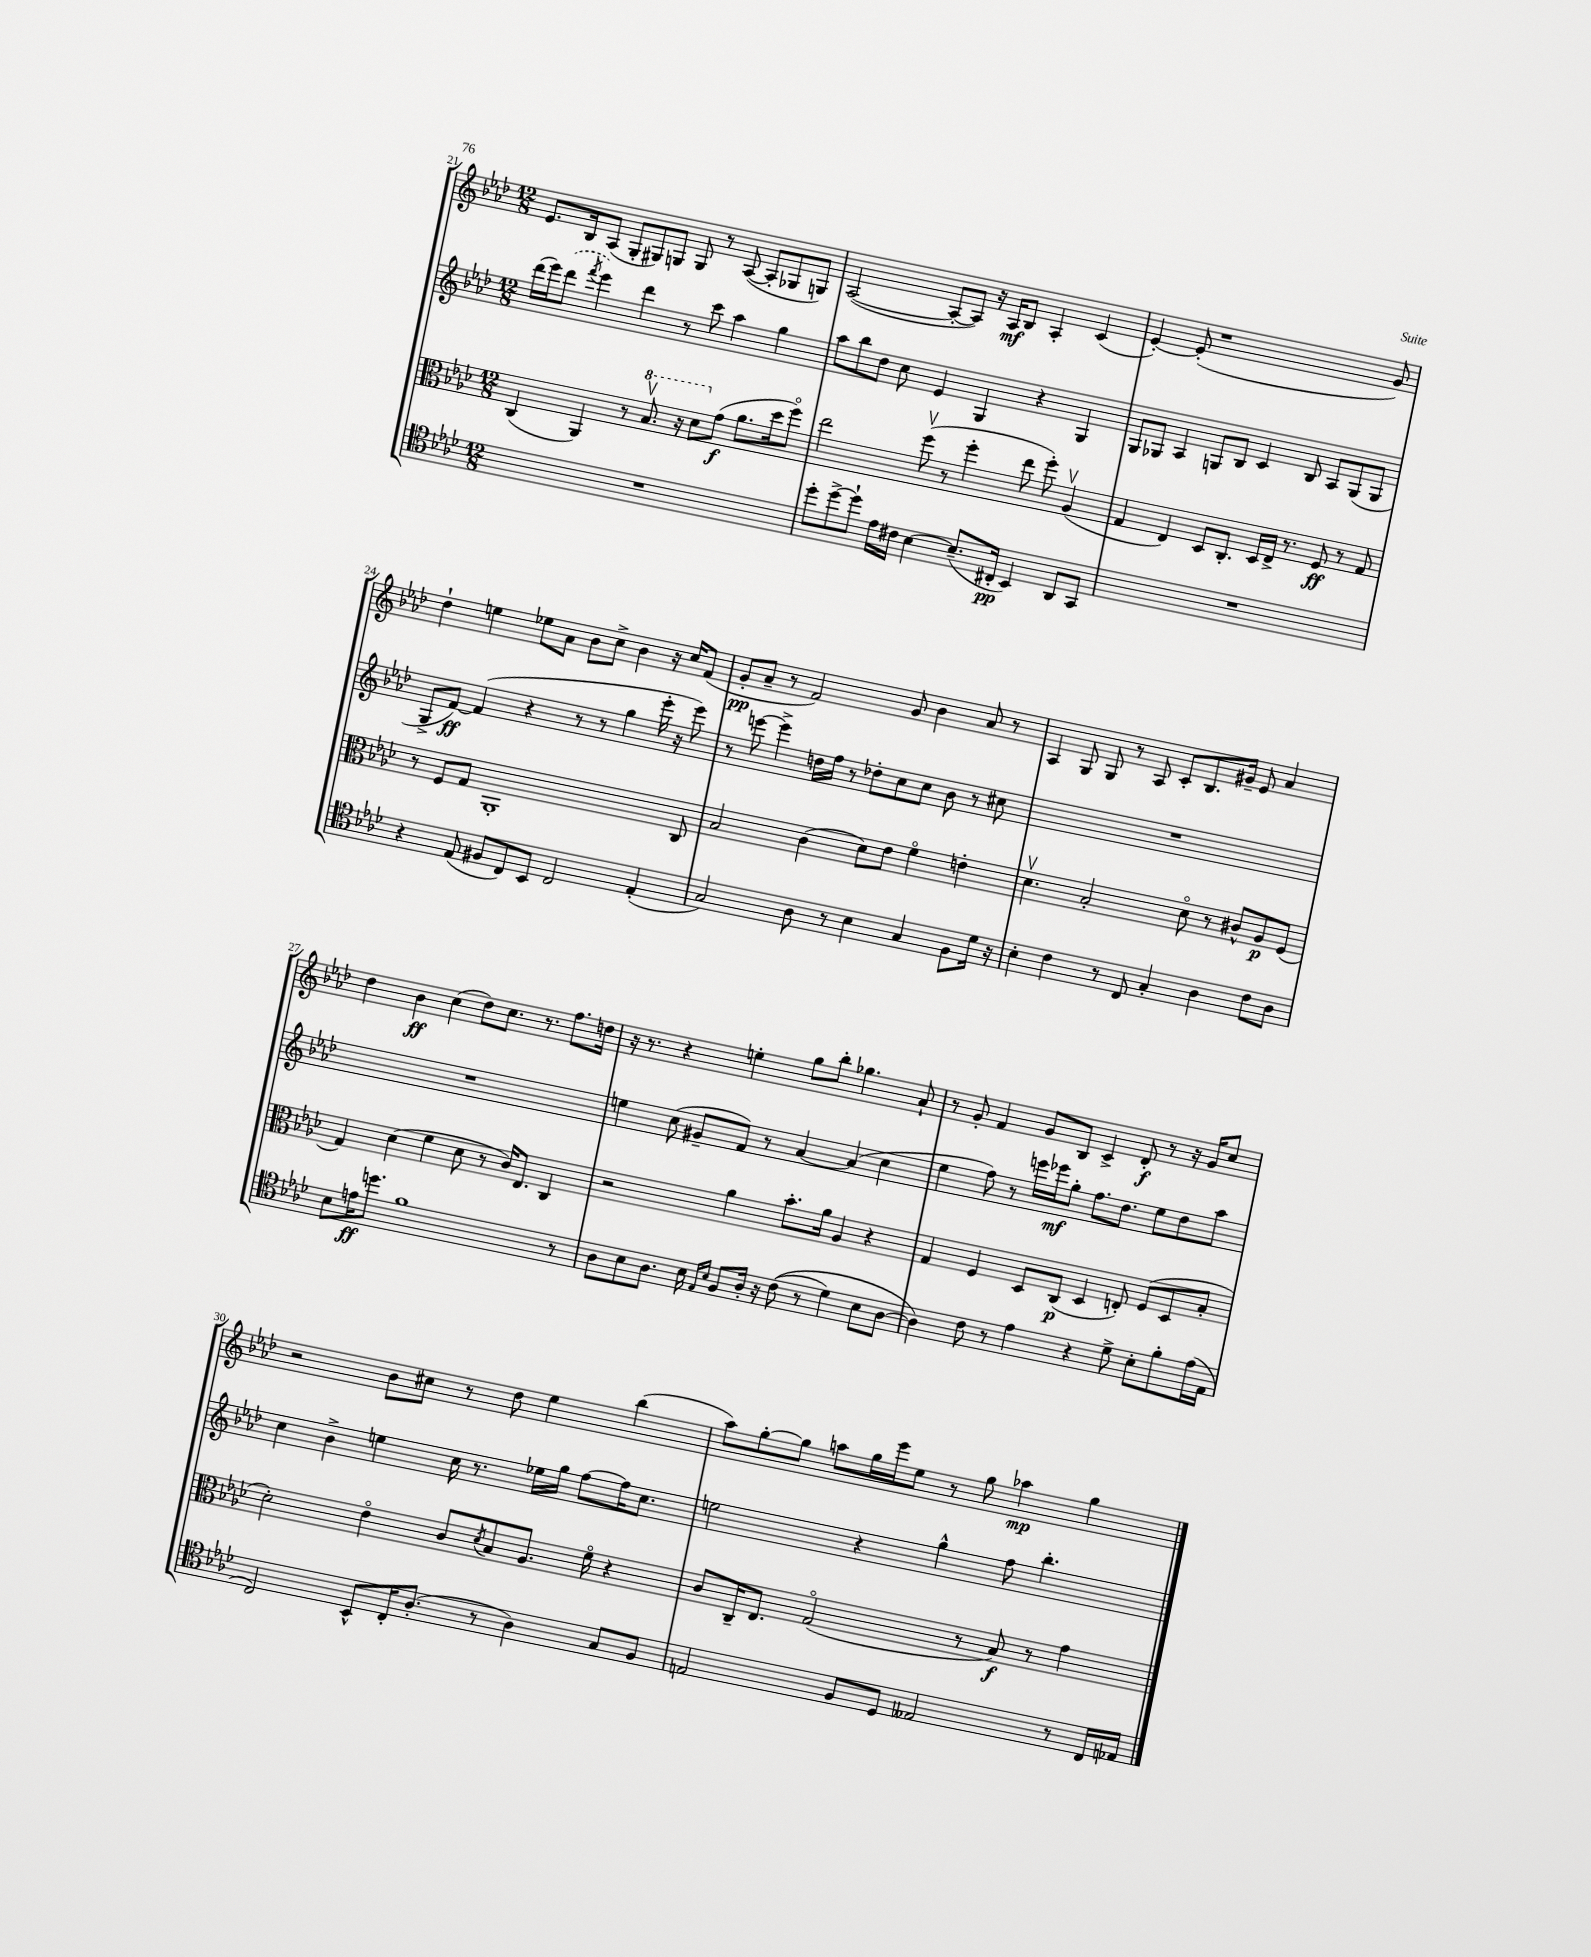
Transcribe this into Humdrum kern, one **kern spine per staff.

**kern	**dynam	**kern	**dynam	**kern	**dynam	**kern	**dynam
*part4	*part4	*part3	*part3	*part2	*part2	*part1	*part1
*staff4	*staff4	*staff3	*staff3	*staff2	*staff2	*staff1	*staff1
*clefC4	*	*clefC3	*	*clefG2	*	*clefG2	*
*k[b-e-a-d-]	*	*k[b-e-a-d-]	*	*k[b-e-a-d-]	*	*k[b-e-a-d-]	*
*M12/8	*	*M12/8	*	*M12/8	*	*M12/8	*
=21	=21	=21	=21	=21	=21	=21	=21
1.r	.	(4C/	.	(16ddd-\LL	.	8.e-/L	.
.	.	.	.	16eee-\J)	.	.	.
.	.	.	.	(8ddd-\J	.	.	.
.	.	.	.	.	.	16B-/k	.
.	.	.	.	8qfff/	.	.	.
.	.	4AA-/)	.	4eee-\)	.	(8A-/J	.
.	.	.	.	.	.	8G'/L	.
.	.	8r	.	4ddd-\	.	8G#X/)	.
*	*	*8va	*	*	*	*	*
.	.	8.b-v/	.	.	.	8Gn/J	.
.	.	.	.	8r	.	8G/	.
.	.	16r	.	.	.	.	.
.	.	8dd-\L	.	8ccc\	.	8r	.
*	*	*X8va	*	*	*	*	*
.	.	(8g\J	f	4aa-\	.	([8A-/	.
.	.	8.a-\L	.	.	.	8A-'/L]	.
.	.	.	.	4gg\	.	8G-X/	.
.	.	16dd-\k	.	.	.	.	.
.	.	8ff\J)	.	.	.	8Gn/J)	.
=22	=22	=22	=22	=22	=22	=22	=22
8dd-'\L	.	2ee-\	.	8aa-\L	.	([2A-/	.
[8dd-^\	.	.	.	8bb-\	.	.	.
8dd-`\J]	.	.	.	8dd-\J	.	.	.
16e-\LL	.	.	.	8cc\	.	.	.
16c#X\JJ	.	.	.	.	.	.	.
[4B-\	.	(8ffv\	.	4e-/	.	8A-'/L_	.
.	.	8r	.	.	.	8A-/J])	.
(8.B-~/L]	.	4ff'\	.	4G/	.	16r	.
.	.	.	.	.	.	16A-/KL	mf
.	.	.	.	.	.	8B-/J	.
16C#X'/Jk	pp	.	.	.	.	.	.
4BB-/)	.	8ee-\	.	4r	.	4A-'/	.
.	.	8ff'\)	.	.	.	.	.
8AA-/L	.	(4A-v/	.	4G/	.	(4c/	.
8GG/J	.	.	.	.	.	.	.
=23	=23	=23	=23	=23	=23	=23	=23
1.r	.	4G/	.	8G/L	.	[4e-'/)	.
.	.	.	.	8G-X/J	.	.	.
.	.	4E-/)	.	4A-/	.	(8e-'/]	.
.	.	.	.	.	.	1r	.
.	.	8D-/L	.	8Gn/L	.	.	.
.	.	8.C'/J	.	8B-/J	.	.	.
.	.	.	.	4c/	.	.	.
.	.	16D-/LL	.	.	.	.	.
.	.	16E-^/JJ	.	.	.	.	.
.	.	8.r	.	.	.	.	.
.	.	.	.	8B-/	.	.	.
.	.	8F/	ff	8A-/L	.	.	.
.	.	8r	.	(8G/	.	.	.
.	.	8G/	.	8G/J	.	8g/)	.
!!LO:LB:g=z
=24	=24	=24	=24	=24	=24	=24	=24
4r	.	8r	.	8G^/L	.	4dd-`\	.
.	.	8F/L	.	[8f/J)	ff	.	.
(8E-/	.	8G/J	.	(4f/]	.	4een\	.
8F#X/L	.	1AA-'	.	.	.	.	.
8C/)	.	.	.	4r	.	8ee-X\L	.
8BB-/J	.	.	.	.	.	8a-\J	.
2C/	.	.	.	8r	.	8b-\L	.
.	.	.	.	8r	.	8cc^\J	.
.	.	.	.	4gg\	.	4b-\	.
(4E-'/	.	.	.	16eee-'\	.	16r	.
.	.	.	.	16r	.	16cc/KL	.
.	.	8C/	.	8eee-\)	.	(8f/J	.
=25	=25	=25	=25	=25	=25	=25	=25
2G/)	.	2B-/	.	8r	.	8g'/L	pp
.	.	.	.	[8eeen\	.	8a-~/J	.
.	.	.	.	4eee^\]	.	8r	.
.	.	.	.	.	.	2f/)	.
8A-\	.	(4c\	.	16ddn\LL	.	.	.
.	.	.	.	16ff\JJ	.	.	.
8r	.	.	.	8r	.	.	.
4B-\	.	8d-\L)	.	8dd-X'\L	.	.	.
.	.	8e-\J	.	8cc\	.	8g/	.
4G/	.	4f\	.	8cc\J	.	4b-\	.
.	.	.	.	8b-\	.	.	.
8F\L	.	4en'\	.	8r	.	8a-/	.
16d-\Jk	.	.	.	8cc#X\	.	8r	.
16r	.	.	.	.	.	.	.
=26	=26	=26	=26	=26	=26	=26	=26
4B-'\	.	4.d-v\	.	1.r	.	4A-/	.
4c\	.	.	.	.	.	8G/	.
.	.	2B-'/	.	.	.	8G/	.
8r	.	.	.	.	.	8r	.
8C/	.	.	.	.	.	8A-/	.
4G'/	.	.	.	.	.	8c'/L	.
.	.	8d-\	.	.	.	8.B-/	.
4A-\	.	8r	.	.	.	.	.
.	.	.	.	.	.	16g#X~/Jk	.
.	.	8c#X^^/L	.	.	.	8e-/	.
8c\L	.	8A-/	p	.	.	4a-/	.
8A-\J	.	(8F/J	.	.	.	.	.
!!LO:LB:g=z
=27	=27	=27	=27	=27	=27	=27	=27
8B-\L	.	4G/)	.	1.r	.	4dd-\	.
16en\K	ff	.	.	.	.	.	.
8.ddn\J	.	.	.	.	.	.	.
.	.	(4d-\	.	.	.	4b-\	ff
1f	.	.	.	.	.	.	.
.	.	4f\	.	.	.	(4cc\	.
.	.	8d-\	.	.	.	8dd-\L)	.
.	.	8r	.	.	.	8.cc\J	.
.	.	16c/KL)	.	.	.	.	.
.	.	8.E-/J	.	.	.	8.r	.
.	.	4C/	.	.	.	8.ff\L	.
8r	.	.	.	.	.	.	.
.	.	.	.	.	.	16ddn\Jk	.
=28	=28	=28	=28	=28	=28	=28	=28
8A-\L	.	2r	.	4een\	.	16r	.
.	.	.	.	.	.	8.r	.
8B-\	.	.	.	.	.	.	.
8.A-\J	.	.	.	(8cc\	.	4r	.
.	.	.	.	8g#X~/L	.	.	.
16B-\	.	.	.	.	.	.	.
16qqE-/LL	.	.	.	.	.	.	.
16qqB-/JJ	.	.	.	.	.	.	.
8F/L	.	4a-\	.	8f/J)	.	4een'\	.
16A-'/Jk	.	.	.	8r	.	.	.
16r	.	.	.	.	.	.	.
((8c\	.	8.b-'\L	.	[4a-/	.	8gg\L	.
8r	.	.	.	.	.	8bb-'\J	.
.	.	16a-\Jk	.	.	.	.	.
4d-\)	.	4A-/	.	(4a-/]	.	4.gg-X\	.
8B-\L	.	4r	.	4cc\	.	.	.
[8A-\J	.	.	.	.	.	8a-`/	.
=29	=29	=29	=29	=29	=29	=29	=29
4A-\])	.	4G/	.	4ee-\	.	8r	.
.	.	.	.	.	.	8g'/	.
8c\	.	4F/	.	8ff\)	.	4f/	.
8r	.	.	.	8r	.	.	.
4e-\	.	8D-/L	.	16eeen\LL	.	8g/L	.
.	.	.	.	16eee-X\J	mf	.	.
.	.	(8C/J	p	8gg'\J	.	8B-/J	.
4r	.	4D-/	.	8.ff\L	.	4c^/	.
.	.	.	.	8.dd-\J	.	.	.
8d-^\	.	8En'/)	.	.	.	8d-'/	f
8B-'\L	.	(8F/L	.	8ee-\L	.	8r	.
8f'\	.	8D-/	.	8dd-\	.	16r	.
.	.	.	.	.	.	16g/KL	.
(16e-\L	.	8B-'/J	.	8aa-\J	.	8cc/J	.
16E-\JJ	.	.	.	.	.	.	.
!!LO:LB:g=z
=30	=30	=30	=30	=30	=30	=30	=30
2C/)	.	2d-'\)	.	4cc\	.	2r	.
.	.	.	.	4b-^\	.	.	.
8BB-^^/L	.	4e-\	.	4een\	.	8b-\L	.
16C'/K	.	.	.	.	.	8cc#X\J	.
(8.A-'/J	.	.	.	.	.	.	.
.	.	8c/L	.	16cc\	.	8r	.
.	.	.	.	8.r	.	.	.
.	.	8qd-/	.	.	.	.	.
8r	.	8B-/	.	.	.	8dd-\	.
4A-\)	.	8.A-/J	.	16ee-X\LL	.	4ee-\	.
.	.	.	.	16gg\JJ	.	.	.
.	.	.	.	[8ff\L	.	.	.
.	.	16f\	.	.	.	.	.
8G/L	.	4r	.	16ff\K]	.	(4bb-\	.
.	.	.	.	8.cc\J	.	.	.
8F/J	.	.	.	.	.	.	.
=31	=31	=31	=31	=31	=31	=31	=31
2En/	.	8c/L	.	2een\	.	8aa-\L)	.
.	.	16C~/K	.	.	.	[8gg'\	.
.	.	8.E-/J	.	.	.	.	.
.	.	.	.	.	.	8gg\J]	.
.	.	(2G/	.	.	.	8aan\L	.
8F/L	.	.	.	4r	.	16gg\L	.
.	.	.	.	.	.	16eee-\J	.
8D-/J	.	.	.	.	.	8ee-\J	.
2E--X/	.	.	.	4gg^^\	.	8r	.
.	.	8r	.	.	.	8gg\	.
.	.	8B-/)	f	8ff\	.	4aa-X\	mp
.	.	8r	.	4.bb-'\	.	.	.
8r	.	4g\	.	.	.	4gg\	.
16C/LL	.	.	.	.	.	.	.
16E-X/JJ	.	.	.	.	.	.	.
==	==	==	==	==	==	==	==
*-	*-	*-	*-	*-	*-	*-	*-
